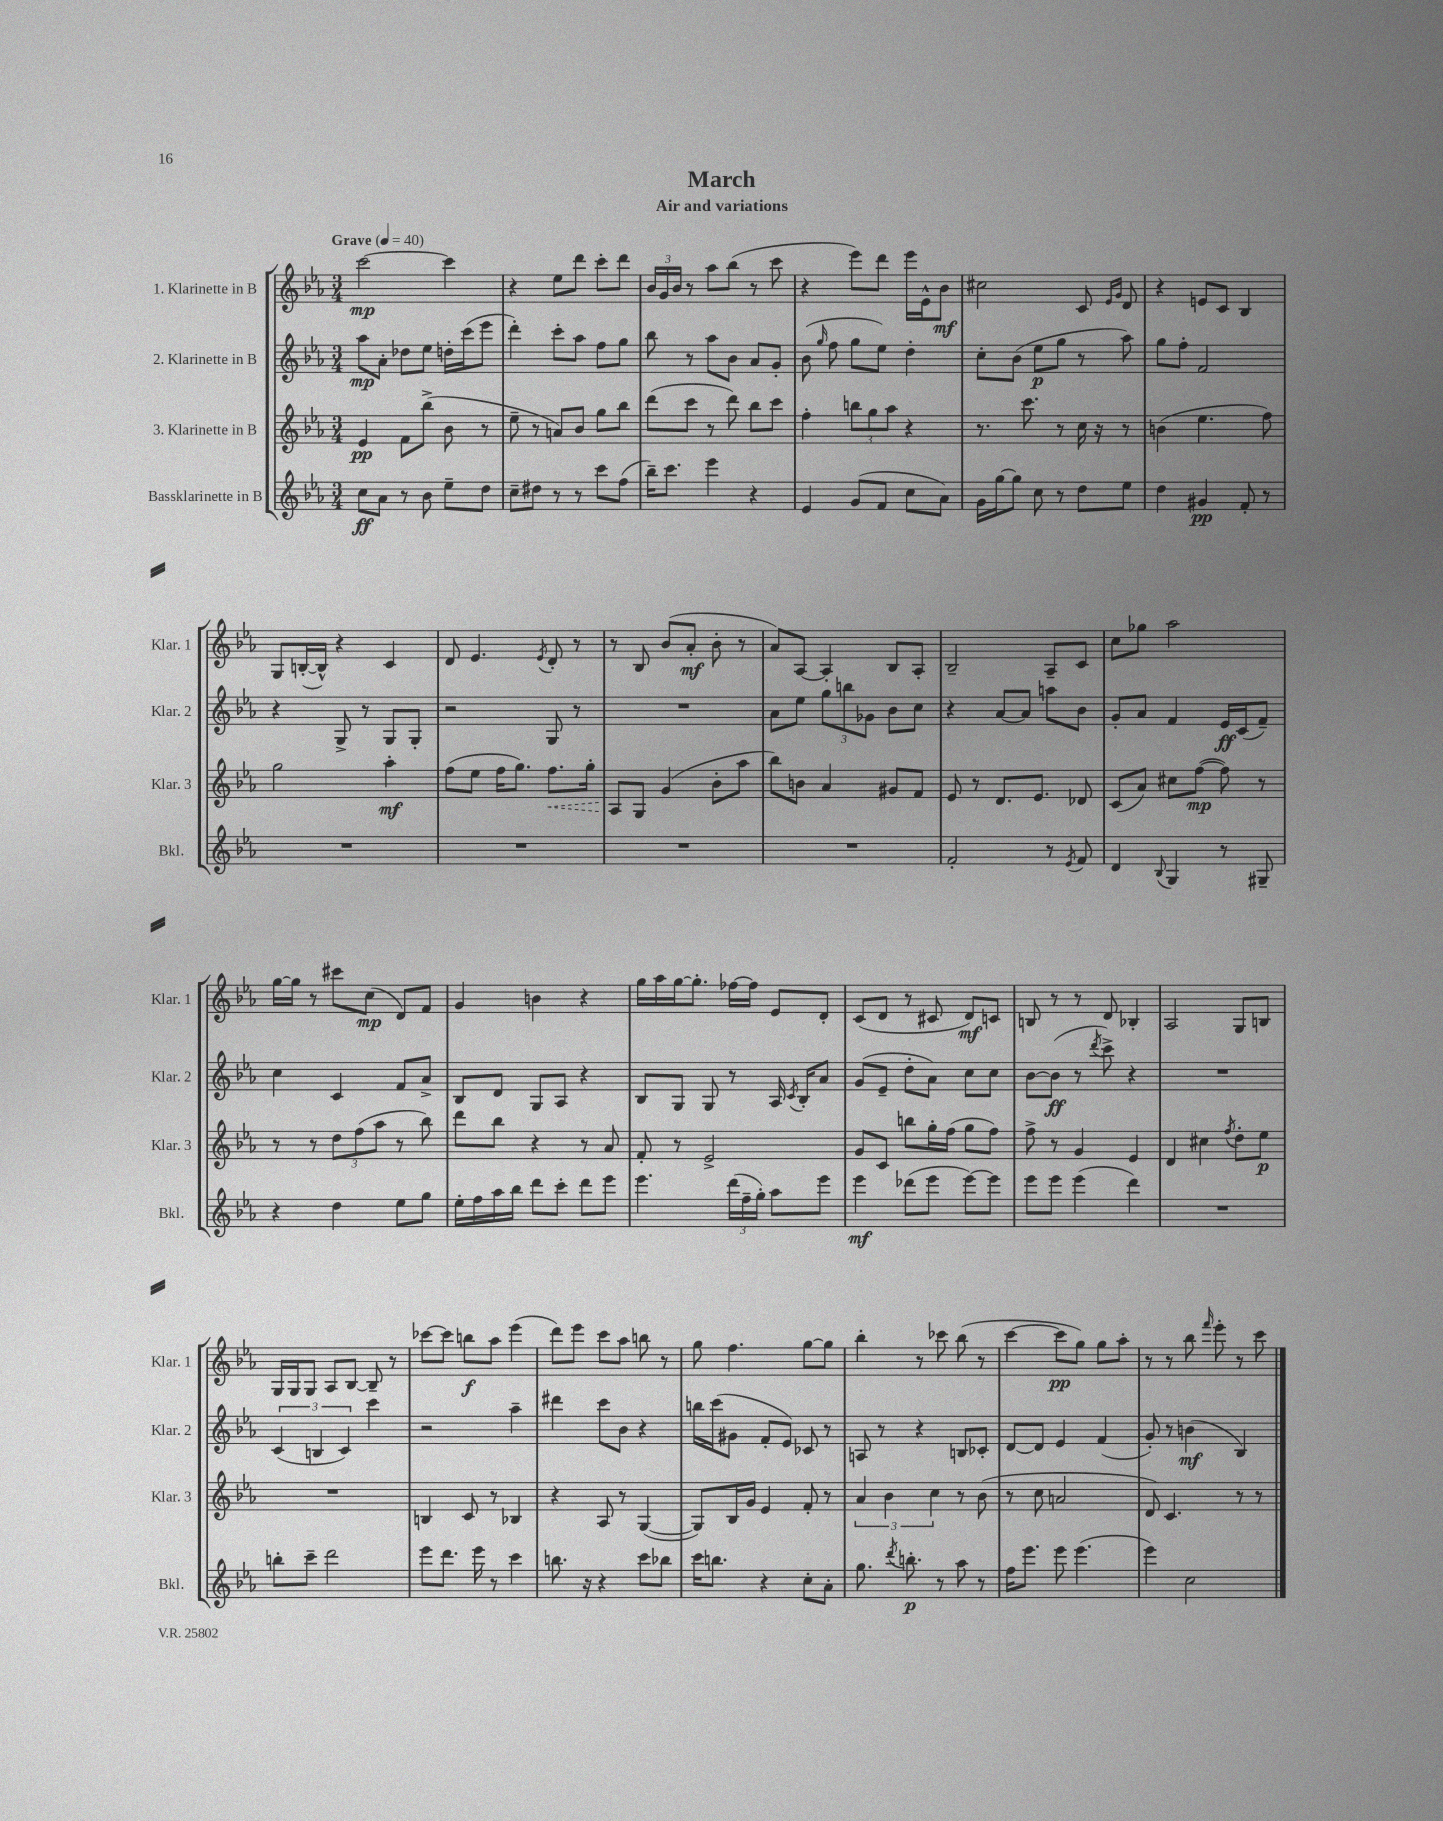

**kern	**kern	**kern	**kern
*staff4	*staff3	*staff2	*staff1
*clefG2	*clefG2	*clefG2	*clefG2
*k[b-e-a-]	*k[b-e-a-]	*k[b-e-a-]	*k[b-e-a-]
*M3/4	*M3/4	*M3/4	*M3/4
*MM40	*MM40	*MM40	*MM40
8cc	4e-	8aa-	[2ccc
8a-	.	8a-'	.
8r	8f	8dd-	.
8b-	(8bb-^	8ee-	.
8ee-~	8b-	16dd'	4ccc]
.	.	(16ccc	.
8dd	8r	8eee-	.
=	=	=	=
8cc~	8ee-~	4ddd')	4r
8dd#	8r	.	.
8r	8a)	8ccc'	8ee-
8r	8b-	8aa-	8ddd
8ccc	8gg	8ff	8ccc'
(8ff	8bb-	8gg	8ddd
=	=	=	=
16bb-~)	(8ddd	8bb-	24b-
.	.	.	24g
8.ccc	.	.	.
.	.	.	24b-
.	8ccc	8r	8r
4eee-	8r	8aa-	8aa-
.	8ddd)	8b-	(8bb-
4r	8bb-	8a-	8r
.	8ccc	8g'	8ccc
=	=	=	=
4e-	4ff'	(8b-	4r
.	.	16qqgg	.
.	.	8ff	.
(8g	12bb	8gg	8eee-)
.	12gg	.	.
8f	.	8ee-)	8ddd
.	12aa-	.	.
8cc	4r	4dd'	16eee-
.	.	.	16e-^^
8a-)	.	.	8b-
=	=	=	=
16g	8.r	8cc'	2cc#
[16gg	.	.	.
8gg]	.	(8b-	.
.	8.ccc	.	.
8cc	.	8ee-	.
8r	8r	8gg	.
8dd	16cc	8r	8c
.	16r	.	.
.	.	.	16qqe-
.	.	.	16qqg
8ee-	8r	8aa-)	8d
=	=	=	=
4dd	(4b	8gg	4r
.	.	8ff'	.
4g#	4.ee-	2f	8e
.	.	.	8c
8f'	.	.	4B-
8r	8ff)	.	.
=	=	=	=
2.r	2gg	4r	8G
.	.	.	([16B'
.	.	.	16B^^])
.	.	8G^	4r
.	.	8r	.
.	4aa-'	8G	4c
.	.	8G'	.
=	=	=	=
2.r	(8ff	2r	8d
.	8ee-	.	4.e-
.	16ff	.	.
.	8.gg)	.	.
.	.	.	8qe-
.	8.ff	8G	8d'
.	.	8r	8r
.	16gg'	.	.
=	=	=	=
2.r	8A-	2.r	8r
.	8G	.	8B-
.	(4g	.	(8b-
.	.	.	8a-'
.	8b-'	.	8b-'
.	8aa-	.	8r
=	=	=	=
2.r	8bb-)	8a-	8a-)
.	8b	8ee-	[8A-
.	4a-	12gg	4A-']
.	.	12bb	.
.	.	12g-	.
.	8g#	8b-	8B-
.	8f	8cc	8A-'
=	=	=	=
2f'	8e-	4r	2B-~
.	8r	.	.
.	8.d	[8a-	.
.	.	8a-]	.
.	8.e-	.	.
8r	.	8aa	8A-~
8qe-	.	.	.
8f	8d-	8b-	8c
=	=	=	=
4d	(8c	8g'	8cc
.	8a-)	8a-	8gg-
8qqB-	.	.	.
4G	8cc#	4f	2aa-
.	([8ff	.	.
8r	8ff])	16e-	.
.	.	(16c	.
8G#~	8r	8f~)	.
=	=	=	=
4r	8r	4cc	[16gg
.	.	.	16gg]
.	8r	.	8r
4dd	12dd	4c	8ccc#
.	(12ff	.	.
.	.	.	(8cc
.	12aa-	.	.
8ee-	8r	8f	8d)
8gg	8bb-)	8a-^	8f
=	=	=	=
16ee-'	8ddd	8B-	4g
16ff	.	.	.
16aa-	8bb-	8d	.
16bb-	.	.	.
8ddd	4r	8G	4b
8ccc'	.	8A-	.
8ddd	8r	4r	4r
8eee-	8a-	.	.
=	=	=	=
4.eee-	8f'	8B-	16gg
.	.	.	16aa-
.	8r	8G	[16gg
.	.	.	8.gg']
.	2e-^	8G	.
(24ddd	.	8r	[16ff-
24ff~	.	.	.
.	.	.	16ff-]
24gg')	.	.	.
8aa-	.	16A-	8e-
.	.	8qc	.
.	.	16B-'	.
8eee-	.	8a-	8d'
=	=	=	=
4eee-	8g	(8g	(8c
.	8c	8e-~	8d
(8ddd-	8bb	8dd'	8r
8eee-	16gg'	8a-)	8c#
.	(16ff	.	.
[8eee-)	8gg	8cc	8d)
8eee-]	8ff)	8cc	8c
=	=	=	=
8eee-	8ff^	[8b-	8B
8eee-	8r	(8b-]	8r
(4eee-	4g	8r	8r
.	.	8qddd	.
.	.	8ccc^)	8d
4ddd)	4e-	4r	4B-'
=	=	=	=
2.r	4d	2.r	2A-
.	4cc#	.	.
.	8qff	.	.
.	8dd'	.	8G
.	8ee-	.	8B
=	=	=	=
8bb'	2.r	(6c	16G
.	.	.	16G
8ccc~	.	.	8G
.	.	6B	.
2ddd	.	.	8A-
.	.	6c)	.
.	.	.	[8B-
.	.	4ccc	8B-~]
.	.	.	8r
=	=	=	=
8eee-	4B	2r	[8ccc-
8.ddd	.	.	8ccc-]
.	8c	.	8bb
16eee-	.	.	.
8r	8r	.	8aa-
4ccc	4B-	4aa-~	(4eee-
=	=	=	=
8.bb	4r	4ddd#	8ddd)
.	.	.	8eee-
16r	.	.	.
4r	8A-	8ccc	8ccc
.	8r	8b-	8aa-
8ccc	([4G	4r	8bb
8bb-	.	.	8r
=	=	=	=
16ccc	8G])	16bb	8gg
8.bb	.	(16ccc	.
.	16B-	8g#	4.ff
.	16g	.	.
4r	4e-	8f'	.
.	.	8e-)	.
8cc'	8f'	8c-	[8gg
8a-'	8r	8r	8gg]
=	=	=	=
8.gg	6a-	8A	4bb-'
.	.	8r	.
.	6b-	.	.
8qddd	.	.	.
8.bb'	.	.	.
.	.	4r	8r
.	6cc	.	.
8r	.	.	8ccc-
8aa-	8r	8B	(8bb-
8r	(8b-	8c-'	8r
=	=	=	=
16ff	8r	[8d	[4ccc
8.eee-	.	.	.
.	8cc	8d]	.
8eee-	2a	4e-	8ccc]
(4.eee-	.	.	8gg)
.	.	(4f	8gg
.	.	.	8aa-'
=	=	=	=
4eee-)	8d)	8g')	8r
.	4.c	8r	8r
2cc	.	(4b	8bb-
.	.	.	16qqfff
.	.	.	8eee-'
.	8r	4B-)	8r
.	8r	.	8ccc
==	==	==	==
*-	*-	*-	*-
